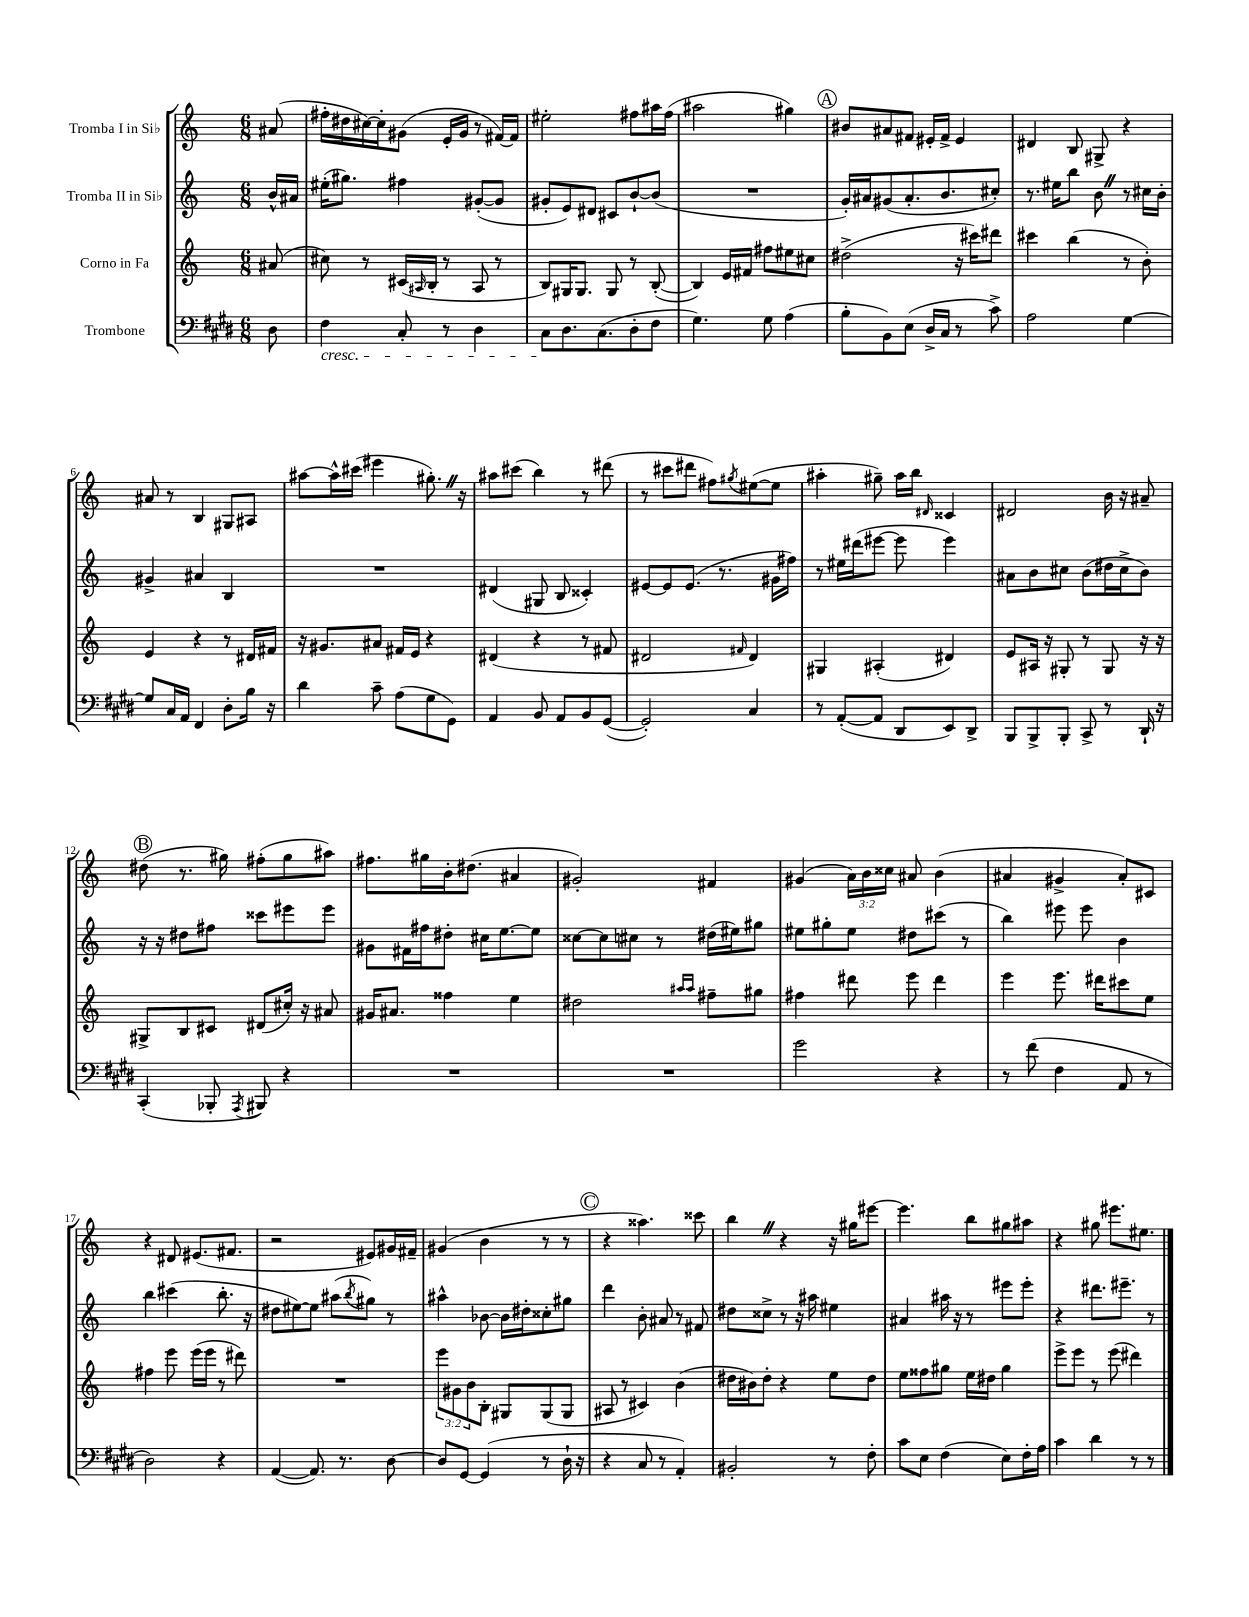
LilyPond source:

<<
\new StaffGroup <<
\new Staff = "s0" \with { instrumentName = "Tromba I in Sib" } {
    \clef treble \key c \major \numericTimeSignature \time 6/8 \override Staff.TupletNumber.text = #tuplet-number::calc-fraction-text \partial 8
    ais'8( |
    fis''16-. dis''16 cis''16~) cis''16-. gis'8( e'16-. gis'16 r8 fis'16~) fis'16 |
    eis''2-. fis''8 ais''16 fis''16( |
    ais''2 gis''4) |
    \mark \markup { \circle "A" } bis'8 ais'8 fis'8 eis'16-. fis'16-> eis'4 |
    dis'4 b8 gis8-> r4 |
    ais'8 r8 b4 gis8 ais8 |
    ais''8~ ais''16-^ cis'''16( eis'''4 gis''8.-.) \once \override BreathingSign.text = \markup { \musicglyph "scripts.caesura.straight" } \breathe r16 |
    ais''8 cis'''8( b''4) r8 dis'''8( |
    r8 cis'''8 dis'''8 fis''8) \acciaccatura { gis''8 } eis''8~( eis''8 |
    ais''4-. gis''8--) ais''16 b''16 \grace { dis'16 } cisis'4 |
    dis'2 b'16 r16 ais'8-- |
    \mark \markup { \circle "B" } dis''8( r8. gis''16) fis''8-.( gis''8 ais''8) |
    fis''8. gis''16 b'16-. dis''8.( ais'4 |
    gis'2-.) fis'4 |
    gis'4( \tuplet 3/2 { a'16) b'16 cisis''16 } ais'8 b'4( |
    ais'4 gis'4-> ais'8-.) cis'8 |
    r4 dis'8 eis'8.( fis'8. |
    r2 eis'8) gis'16 fis'16-- |
    gis'4( b'4 r8 r8 |
    \mark \markup { \circle "C" } r4 aisis''4.) cisis'''8 |
    b''4 \once \override BreathingSign.text = \markup { \musicglyph "scripts.caesura.straight" } \breathe r4 r16 gis''16 eis'''8~ |
    eis'''4. b''8 gis''8 ais''8 |
    r4 gis''8 eis'''8. eis''8. \bar "|." |
}
\new Staff = "s1" \with { instrumentName = "Tromba II in Sib" } {
    \clef treble \key c \major \numericTimeSignature \time 6/8 \partial 8
    b'16-^ ais'16 |
    eis''16-.( gis''8.) fis''4 gis'8~-.( gis'8 |
    gis'8-. e'8) dis'8 cis'8 b'8~-! b'8( |
    R2. |
    \mark \markup { \circle "A" } g'16-.) ais'16 gis'8( ais'8.-. b'8. cis''8-.) |
    r8. eis''16 b''8 b'8 \once \override BreathingSign.text = \markup { \musicglyph "scripts.caesura.straight" } \breathe r8 cis''16 b'16-. |
    gis'4-> ais'4 b4 |
    R2. |
    dis'4( gis8 b8 cisis'4-.) |
    eis'8~ eis'8 eis'8.( r8. gis'16 fis''16) |
    r8 eis''16 dis'''16( eis'''8~ eis'''8 eis'''4) |
    ais'8 b'8 cis''8 b'8( dis''16 cis''16-> b'8) |
    \mark \markup { \circle "B" } r16 r16 dis''8 fis''8 cisis'''8 eis'''8 eis'''8 |
    gis'8 fis'16 fis''16 dis''8-. cis''16 e''8.~ e''8 |
    cisis''8~ cisis''8 cis''8 r8 dis''16( eis''16) gis''8 |
    eis''8 gis''8-. eis''8 dis''8 cis'''8( r8 |
    b''4) eis'''8 eis'''8 b'4 |
    b''4 cis'''4( b''8.-. r16 |
    dis''8 eis''8~) eis''8 ais''8( \acciaccatura { b''8 } gis''8) r8 |
    ais''4-^ bes'8~ bes'16 dis''16-. cisis''8-. gis''8 |
    \mark \markup { \circle "C" } d'''4 b'8-. ais'8 r8 fis'8 |
    dis''8 cisis''8-> r8 r16 ais''16 eis''4 |
    ais'4 ais''16 r16 r8 eis'''8 eis'''8-. |
    r4 dis'''8. eis'''8.-- r8 \bar "|." |
}
\new Staff = "s2" \with { instrumentName = "Corno in Fa" } {
    \clef treble \key c \major \numericTimeSignature \time 6/8 \override Staff.TupletNumber.text = #tuplet-number::calc-fraction-text \partial 8
    ais'8( |
    cis''8) r8 cis'16( \grace { ais16 } b16-. r8 ais8 r8 |
    b8) gis16 gis8. gis8 r8 b8~-.( |
    b4) e'16 fis'16 fis''8 eis''8 cis''8 |
    \mark \markup { \circle "A" } dis''2->( r16 cis'''16) dis'''8 |
    cis'''4 b''4( r8 b'8-.) |
    e'4 r4 r8 dis'16 fis'16 |
    r16 gis'8. ais'8 fis'16 e'16 r4 |
    dis'4( r4 r8 fis'8 |
    dis'2 \grace { fis'16 } dis'4) |
    gis4 ais4-.( dis'4) |
    e'8 ais16 r16 gis8-. r8 gis8 r16 r16 |
    \mark \markup { \circle "B" } gis8-> b8 cis'8 dis'8( cis''16-.) r16 ais'8 |
    gis'16 ais'8. fisis''4 e''4 |
    dis''2 \grace { ais''16 ais''16 } fis''8-- gis''8 |
    fis''4 dis'''8 e'''8 dis'''4 |
    e'''4 e'''8. dis'''16 cis'''8 e''8 |
    fis''4 e'''8 e'''16( e'''16 r8 dis'''8) |
    R2. |
    \tuplet 3/2 { e'''8 gis'8 b'8 } b8-. gis8 gis8( gis8 |
    \mark \markup { \circle "C" } ais8 r8 cis'4) b'4( |
    dis''16 bis'16) dis''8-. r4 e''8 dis''8 |
    e''8 fisis''8 gis''8 e''16 dis''16 gis''4 |
    e'''8-> e'''8 r8 e'''8( dis'''4) \bar "|." |
}
\new Staff = "s3" \with { instrumentName = "Trombone" } {
    \clef bass \key e \major \numericTimeSignature \time 6/8 \partial 8
    dis8 |
    fis4\cresc cis8-. r8 dis4 |
    cis8\! dis8. cis8.( dis8-. fis8 |
    gis4.) gis8 a4( |
    \mark \markup { \circle "A" } b8-. b,8) e8( dis16-> cis16 r8 cis'8->) |
    a2 gis4~ |
    gis8 cis16 a,16 fis,4 dis8-. b16 r16 |
    dis'4 cis'8-- a8( gis8 gis,8) |
    a,4 b,8 a,8 b,8 gis,8~( |
    gis,2-.) cis4 |
    r8 a,8~-.( a,8 dis,8 e,8) dis,8-> |
    b,,8 b,,8-> b,,8-. cis,8-> r8 dis,16-! r16 |
    \mark \markup { \circle "B" } cis,4-.( bes,,8-. \acciaccatura { a,,8 } bis,,8) r4 |
    R2. |
    R2. |
    gis'2 r4 |
    r8 fis'8( fis4 a,8 r8 |
    dis2) r4 |
    a,4~( a,8.) r8. dis8~ |
    dis8 gis,8~ gis,4( r8 dis16-! r16 |
    \mark \markup { \circle "C" } r4 cis8 r8 a,4-.) |
    bis,2-. r8 fis8-. |
    cis'8 e8 fis4( e8) fis16-. a16 |
    cis'4 dis'4 r8 r8 \bar "|." |
}
>>
>>
